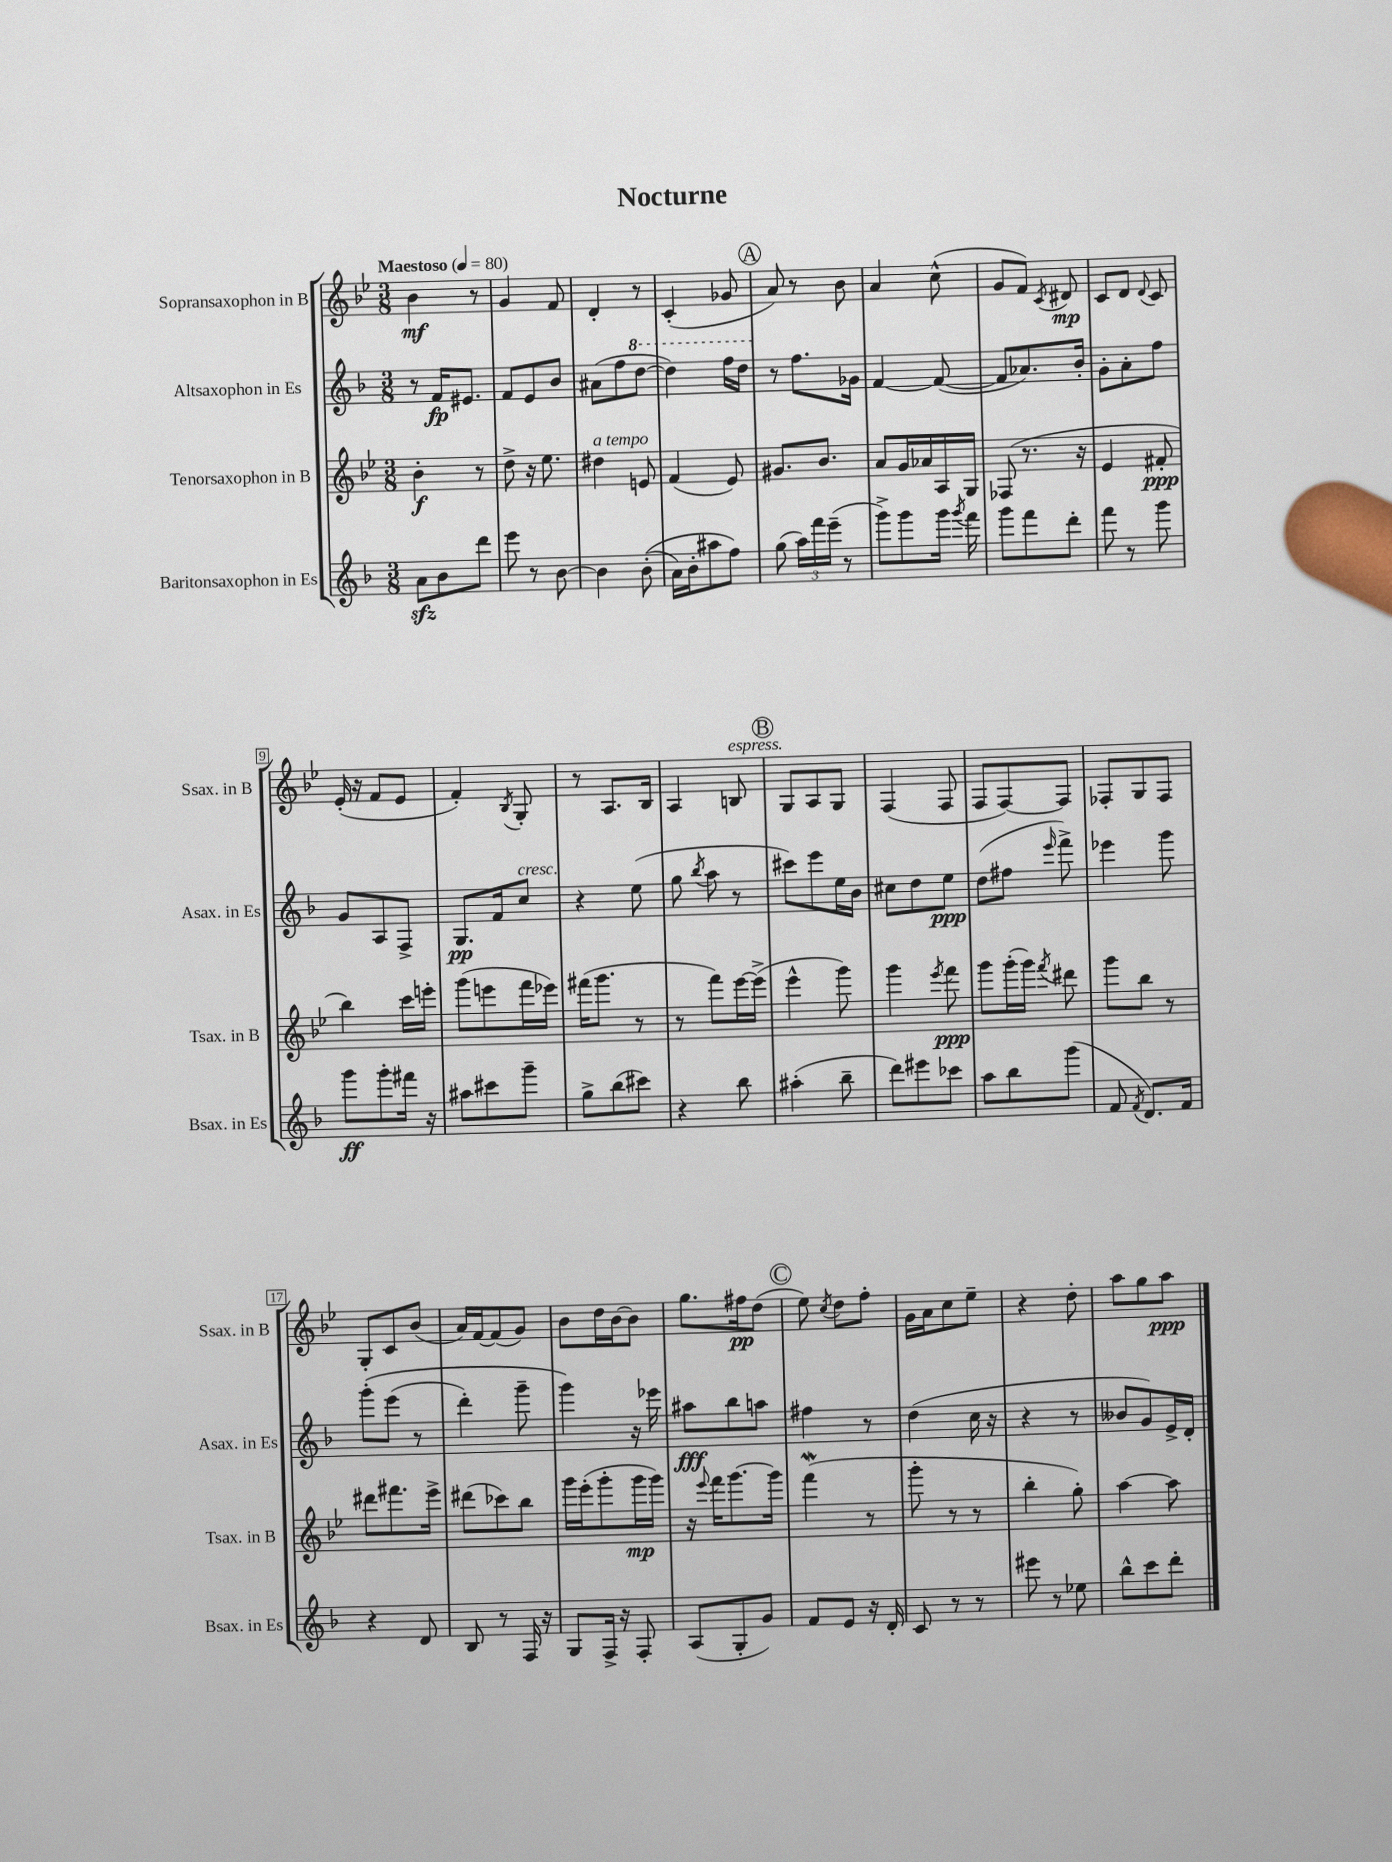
\header { title = "Nocturne" }
<<
\new StaffGroup <<
\new Staff = "s0" \with { instrumentName = "Sopransaxophon in B" shortInstrumentName = "Ssax. in B" } {
    \clef treble \key bes \major \numericTimeSignature \time 3/8 \tempo "Maestoso" 4 = 80
    \autoBeamOff bes'4\mf r8 |
    g'4 f'8 |
    d'4-. r8 |
    c'4-.( ges'8 |
    \mark \markup { \circle "A" } a'8) r8 bes'8 |
    a'4 c''8-^( |
    g'8[ f'8]) \acciaccatura { c'8 } dis'8\mp |
    c'8[ d'8] \appoggiatura { d'8 } c'8 |
    ees'16-.( r16 f'8[ ees'8] |
    f'4-.) \acciaccatura { bes8 } g8-. |
    r8 a8.[ bes16] |
    a4 b8^\markup { \italic "espress." } |
    \mark \markup { \circle "B" } g8[ a8 g8] |
    f4( f8 |
    f8[ f8~) f8] |
    fes8[-. g8 fes8] |
    g8[-. c'8 bes'8]( |
    a'16[) f'16~ f'8( g'8]) |
    bes'8[ d''16 bes'16~ bes'8] |
    g''8.[ fis''16\pp d''8]( |
    \mark \markup { \circle "C" } ees''8) \acciaccatura { c''8 } d''8[ f''8]-. |
    g'16[ a'16 c''8 ees''8]-- |
    r4 d''8-. |
    a''8[ g''8 a''8]\ppp \bar "|." |
}
\new Staff = "s1" \with { instrumentName = "Altsaxophon in Es" shortInstrumentName = "Asax. in Es" } {
    \clef treble \key f \major \numericTimeSignature \time 3/8
    \autoBeamOff r8 f'16[\fp eis'8.] |
    f'8[ e'8 bes'8] |
    ais'8[( f''8 \ottava #1 d'''8]~ |
    d'''4) f'''16[ d'''16] \ottava #0 |
    \mark \markup { \circle "A" } r8 f''8.[ ges'16] |
    f'4~ f'8~( |
    f'8[ aes'8.) bes'16]-. |
    g'8[-. a'8-. f''8] |
    g'8[ a8 f8]-> |
    g8.[\pp f'16 c''8]^\markup { \italic "cresc." } |
    r4 e''8( |
    g''8 \acciaccatura { bes''8 } a''8 r8 |
    \mark \markup { \circle "B" } cis'''8[) e'''8 e''16 bes'16] |
    cis''8[ d''8 e''8]\ppp |
    d''8[( fis''8] \grace { e'''16 } f'''8->) |
    ees'''4 g'''8 |
    g'''8[-.\( e'''8]( r8 |
    d'''4-.) g'''8-- |
    g'''4\) r16 ees'''16 |
    ais''8[\fff bes''8 a''8] |
    \mark \markup { \circle "C" } fis''4 r8 |
    d''4( c''16 r16 |
    r4 r8 |
    beses'8[ g'8) e'16-> d'16]-. \bar "|." |
}
\new Staff = "s2" \with { instrumentName = "Tenorsaxophon in B" shortInstrumentName = "Tsax. in B" } {
    \clef treble \key bes \major \numericTimeSignature \time 3/8
    \autoBeamOff bes'4-.\f r8 |
    d''8-> r16 ees''8. |
    dis''4^\markup { \italic "a tempo" } e'8 |
    f'4( ees'8) |
    \mark \markup { \circle "A" } gis'8.[ bes'8.] |
    a'8[ g'16 aes'16 a16 g16] |
    fes8( r8. r16 |
    ees'4 fis'8-.\ppp |
    bes''4) c'''16[ e'''16]-. |
    g'''8[( e'''8 f'''16 ees'''16]) |
    fis'''16[( g'''8.] r8 |
    r8 f'''8[) ees'''16~ ees'''16]->( |
    \mark \markup { \circle "B" } ees'''4-^ g'''8) |
    g'''4 \acciaccatura { ees'''8 } f'''8\ppp |
    g'''8[ g'''16-.( g'''16]) \acciaccatura { f'''8 } dis'''8 |
    g'''8[ bes''8] r8 |
    dis'''8[ fis'''8. ees'''16]-> |
    dis'''8[( ces'''8) bes''8] |
    g'''16[ ees'''16-.( g'''8-. g'''16\mp g'''16]) |
    r16 \appoggiatura { ees'''8 } f'''16[ g'''8.~ g'''16] |
    \mark \markup { \circle "C" } f'''4\mordent( r8 |
    g'''8-. r8 r8 |
    bes''4-. g''8-.) |
    a''4~ a''8 \bar "|." |
}
\new Staff = "s3" \with { instrumentName = "Baritonsaxophon in Es" shortInstrumentName = "Bsax. in Es" } {
    \clef treble \key f \major \numericTimeSignature \time 3/8
    \autoBeamOff a'8[\sfz bes'8 d'''8] |
    e'''8 r8 bes'8~ |
    bes'4 bes'8-.(\( |
    a'16[) bes'16-. ais''8 f''8]\) |
    \mark \markup { \circle "A" } g''8( \tuplet 3/2 { a''16[) f'''16 e'''16]--( } r8 |
    g'''8[->) g'''8 g'''16] \acciaccatura { g'''8 } f'''16 |
    g'''8[ f'''8 d'''8]-. |
    f'''8 r8 g'''8 |
    g'''8[\ff g'''8-. fis'''16] r16 |
    ais''8[ cis'''8 g'''8]-- |
    g''8[-> bes''8( cis'''8]) |
    r4 bes''8 |
    \mark \markup { \circle "B" } ais''4-.( bes''8-- |
    d'''8[) eis'''8 ces'''8] |
    a''8[ bes''8 g'''8]( |
    f'8 \acciaccatura { f'8 } d'8.[) f'16] |
    r4 d'8 |
    bes8 r8 f16 r16 |
    g8[ f16]-> r16 f8-. |
    a8[( g8-. g'8]) |
    \mark \markup { \circle "C" } f'8[ e'8] r16 d'16-. |
    c'8 r8 r8 |
    eis'''8 r8 ees''8 |
    bes''8[-^ c'''8 d'''8]-. \bar "|." |
}
>>
>>
\layout { \context { \Score \override BarNumber.stencil = #(make-stencil-boxer 0.1 0.3 ly:text-interface::print) } }
